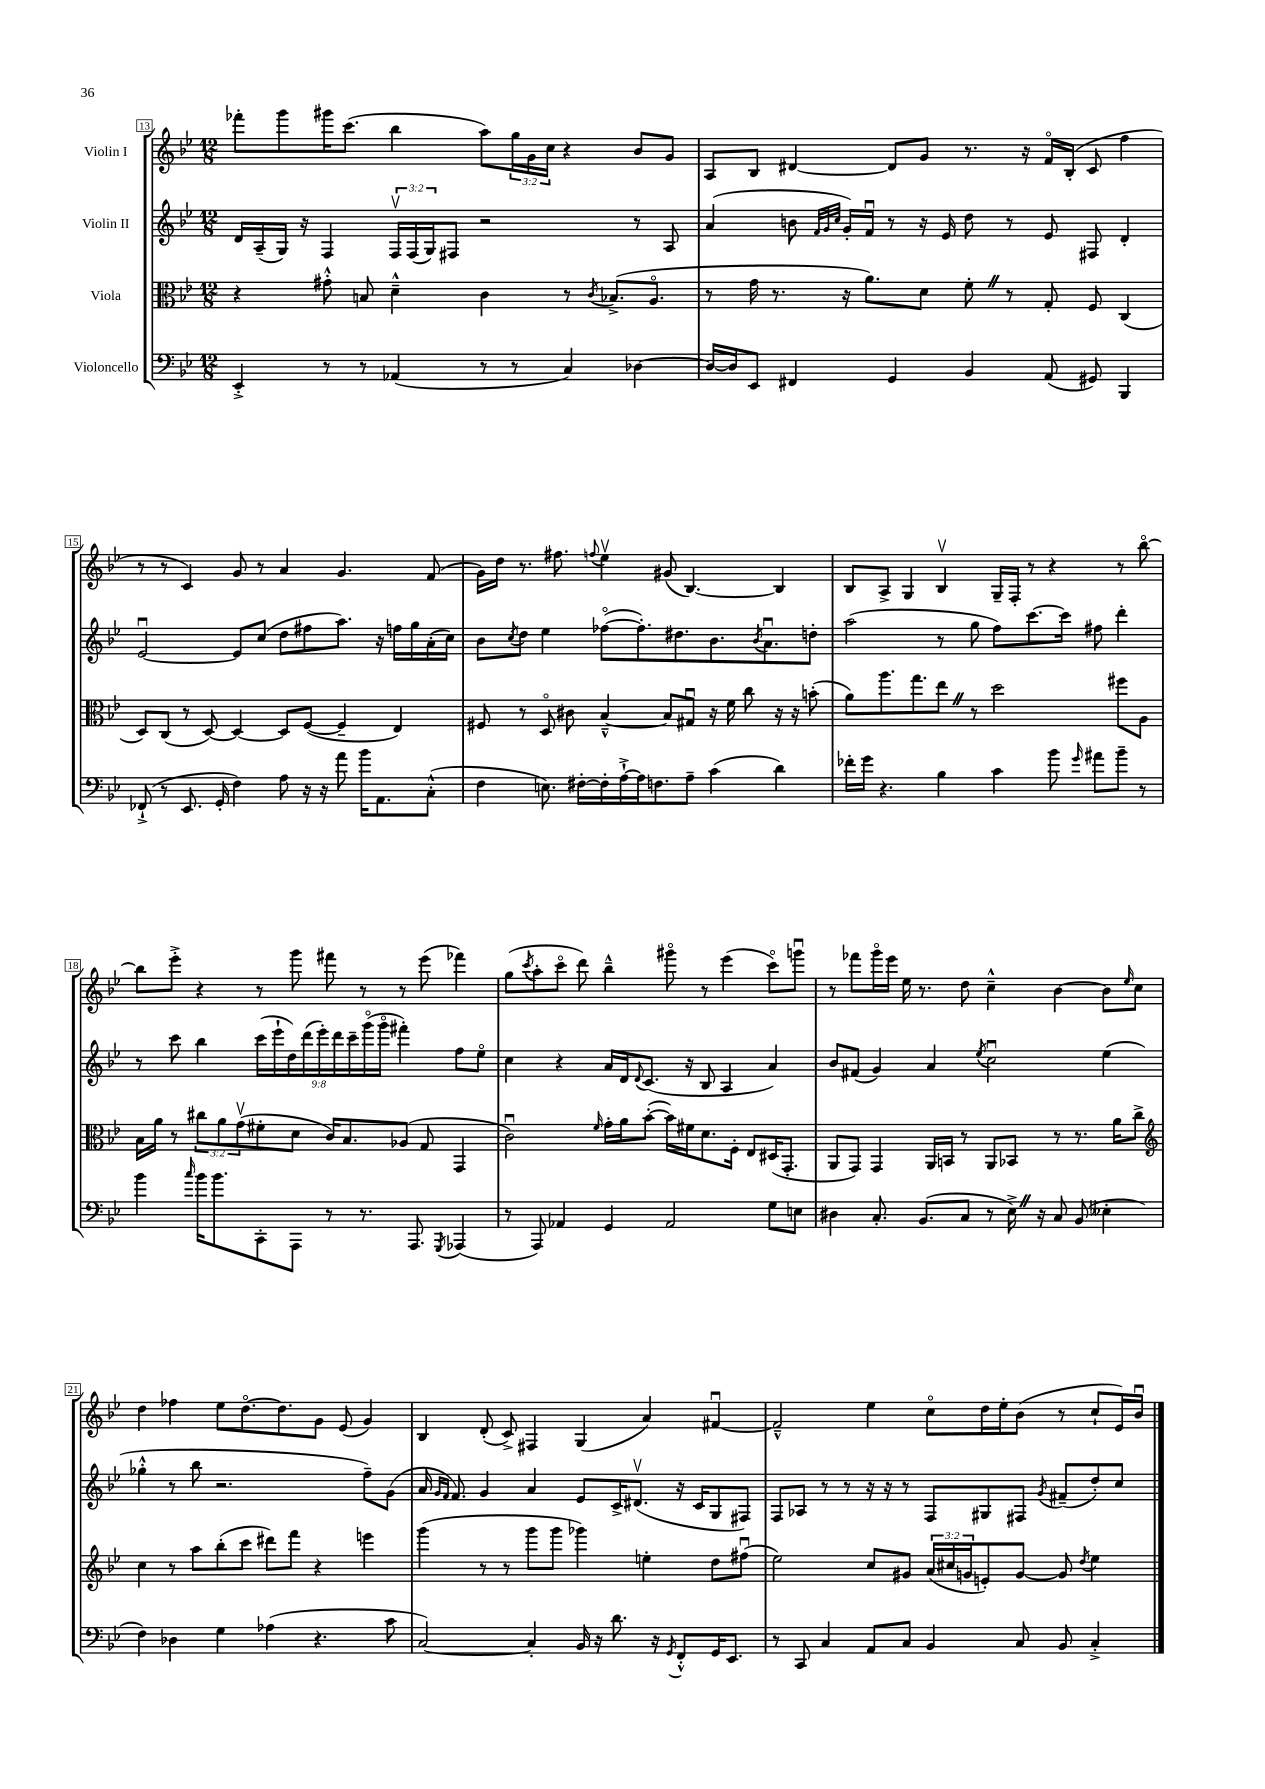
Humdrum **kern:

**kern	**kern	**kern	**kern
*part4	*part3	*part2	*part1
*staff4	*staff3	*staff2	*staff1
*I"Violoncello	*I"Viola	*I"Violin II	*I"Violin I
*clefF4	*clefC3	*clefG2	*clefG2
*k[b-e-]	*k[b-e-]	*k[b-e-]	*k[b-e-]
*M12/8	*M12/8	*M12/8	*M12/8
=13	=13	=13	=13
4EE-'^/	4r	16d/LL	8fff-X'\L
.	.	(16A~/	.
.	.	16G/JJ)	8ggg\
.	.	16r	.
8r	8g#X'^^\	4F/	16ggg#X\K
.	.	.	(8.ccc\J
8r	8Bn/	.	.
(4AA-X/	4d~^^\	24Fv/LL	4bb-\
.	.	(24F/	.
.	.	24G/J)	.
.	.	8F#X/J	.
8r	4c\	2r	8aa\L)
8r	.	.	24gg\L
.	.	.	24g\
.	.	.	24cc\JJ
4C/)	8r	.	4r
.	8qc/	.	.
.	(8.B-X^/L	.	.
[4D-X\	.	8r	8b-/L
.	8.A/J	.	.
.	.	8A/	8g/J
=14	=14	=14	=14
16D-/LL_	8r	(4a/	8A/L
16D-/J]	.	.	.
8EE-/J	16g\	.	8B-/J
.	8.r	.	.
4FF#X/	.	8bn\	[4d#X/
.	.	32qqf/LLL	.
.	.	32qqg/	.
.	.	32qqcc/JJJ	.
.	16r	16g'/LL)	.
.	8.a\L)	16fu/JJ	.
4GG/	.	8r	8d#/L]
.	8d\J	16r	8g/J
.	.	16e-/	.
4BB-/	8f'Z\	8dd\	8.r
.	8r	8r	.
.	.	.	16r
(8AA/	8G'/	8e-/	16f/LL
.	.	.	(16B-'/JJ
8GG#X/)	8F/	8F#X/	8c/
4BBB-/	(4C/	4d'/	4ff\
!!LO:LB:g=z
=15	=15	=15	=15
(8FF-X`^/	8D/L)	[2e-u/	8r
8r	(8C/J	.	8r
8.EE-/	8r	.	4c/)
.	[8D/)	.	.
16GG'/	.	.	.
4F\)	4D/_	8e-/L]	8g/
.	.	(8cc/J	8r
8A\	8D/L]	8dd\L	4a/
16r	([8F/J	8ff#X\	.
16r	.	.	.
8a\	4F~/]	8.aa\J)	4.g/
16b-\KL	.	.	.
8.AA\	.	16r	.
.	4E-/)	16ffn\LL	.
.	.	16gg\	.
(8C'^^\J	.	(16a'\	(8f/
.	.	16cc\JJ)	.
=16	=16	=16	=16
4F\	8F#X/	8b-\L	16g\LL)
.	.	.	16dd\JJ
.	.	8qcc/	.
.	8r	8dd\J	8.r
8.En\)	8D/	4ee-\	.
.	.	.	8.ff#X\
.	8c#X\	.	.
[16F#X'\LL	.	.	.
.	.	.	8qqffn/
16F#'\]	[4B-~^^/	([8ff-X\L	4ee-v\
[16A`^\	.	.	.
16A\J]	.	8.ff-'\])	.
8.Fn\	.	.	.
.	8B-/L]	.	(8g#X/
.	.	8.dd#X\	.
8A~\J	8G#Xu/J	.	[4.B-/)
(4c\	16r	8.b-\	.
.	16f\	.	.
.	8cc\	.	.
.	.	8qb-/	.
.	.	8.au\	.
4d\)	16r	.	4B-/]
.	16r	.	.
.	(8bn'\	8ddn'\J	.
=17	=17	=17	=17
16f-X'\LL	8a\L)	(2aa\	8B-/L
16g\JJ	.	.	.
4.r	8.aa\	.	8A^/J
.	.	.	4G/
.	8.gg\	.	.
4B-\	8ee-Z\J	8r	4B-v/
.	8r	8gg\	.
4c\	2dd\	8ff\L)	16G~/LL
.	.	.	16F'/JJ
.	.	[8.ccc\	8r
8b-\	.	.	4r
.	.	16ccc\Jk]	.
16qqg/	.	.	.
8a#X\L	.	8ff#X\	.
8b-~\J	8ff#X\L	4ddd'\	8r
8r	8A\J	.	[8bb-\
!!LO:LB:g=z
=18	=18	=18	=18
4b-\	16B-\LL	8r	8bb-\L]
.	16a\JJ	.	.
.	8r	8ccc\	8eee-'^\J
16qqcc/	.	.	.
16b-\KL	12cc#X\L	4bb-\	4r
8.b-\	.	.	.
.	12a\	.	.
.	(12gv\	.	.
8CC'\	8f#X'\	(18ccc\LL	8r
.	.	18eee-`\	.
.	.	18dd\)	.
8AAA\J	8d\J	.	8ggg\
.	.	(18ddd\	.
.	.	18eee-'\)	.
8r	16c/KL)	.	8fff#X\
.	.	18ddd\	.
.	8.B-/	.	.
.	.	18ccc~\	.
8.r	.	.	8r
.	.	(18ggg\	.
.	.	18ggg\JJ	.
.	(8A-X/J	4fff#X'\)	8r
8.AAA/	.	.	.
.	8G/	.	(8eee-\
8qGGG/	.	.	.
(4AAA-X/	4GG/	8ff\L	4fff-X\)
.	.	8ee-\J	.
=19	=19	=19	=19
8r	2cu\)	4cc\	(8gg\L
.	.	.	8qccc/
8AAA/)	.	.	8aa'\
4AA-X/	.	4r	8ccc\J
.	.	.	8ddd\)
.	16qqf/	.	.
4GG/	16g'\LL	16a/LL	4bb-~^^\
.	16a\J	16d/J	.
.	.	8qqd/	.
.	([8b-'\J	(8.c/J	.
2AA-/	16b-\LL])	.	8ggg#X\
.	16f#X\J	16r	.
.	8.d\	8B-/	8r
.	.	4A/	(4eee-\
.	16F'\Jk	.	.
.	8E-/L	.	.
8G\L	(16D#X/K	4a/)	8ccc\L)
.	8.GG'/J	.	.
8En\J	.	.	8gggnu\J
=20	=20	=20	=20
4D#X\	8AA/L	8b-/L	8r
.	8GG/J)	(8f#X/J	8fff-X\L
8.C'/	4GG/	4g/)	16ggg\L
.	.	.	16eee-\JJ
.	.	.	16ee-\
(8.BB-/L	.	.	8.r
.	16AA/LL	4a/	.
.	16BBn/JJ	.	.
8C/J	8r	.	8dd\
.	.	8qee-/	.
8r	8AA/L	2ccu\	4cc~^^\
16E-^Z\)	8BB-X/J	.	.
16r	.	.	.
8C/	8r	.	[4b-\
(8BB-/	8.r	.	.
4E--X'\	.	(4ee-\	8b-\L]
.	16a\KL	.	.
.	.	.	16qqee-/
.	8cc^\J	.	8cc\J
!!LO:LB:g=z
=21	=21	=21	=21
*	*clefG2	*	*
4F\)	4cc\	4gg-X'^^\	4dd\
4D-X\	8r	8r	4ff-X\
.	8aa\L	8bb-\	.
4G\	(8bb-'\	2.r	8ee-\L
.	8ccc\J	.	[8.dd\
(4A-X\	8ddd#X\L)	.	.
.	.	.	8.dd\]
.	8fff\J	.	.
4.r	4r	.	8g\J
.	.	.	(8e-/
.	4eeen\	8ff~\L)	4g/)
8c\	.	(8g\J	.
=22	=22	=22	=22
[2C/)	(4ggg\	16a/	4B-/
.	.	16qqg/LL	.
.	.	16qqf/JJ	.
.	.	8.f/)	.
.	8r	4g/	(8d'/
.	8r	.	8c^/)
4C'/]	8ggg\L	4a/	4F#X/
.	8ggg\J	.	.
16BB-/	4ggg-X\)	8e-/L	(4G/
16r	.	.	.
8.d\	.	16c^/K	.
.	.	(8.d#Xv/J	.
.	4een'\	.	4a/)
16r	.	.	.
8qGG/	.	.	.
8FF'^^/L	.	16r	.
.	.	16c/KL	.
16GG/K	8dd\L	8G/	[4f#Xu/
8.EE-/J	.	.	.
.	(8ff#Xu\J	8F#X/J)	.
=23	=23	=23	=23
8r	2ee-\)	8F/L	2f#~^^/]
8CC/	.	8A-X/J	.
4C/	.	8r	.
.	.	8r	.
8AA/L	8cc/L	16r	4ee-\
.	.	16r	.
8C/J	8g#X/J	8r	.
4BB-/	(24a/LL	8F/L	8cc\L
.	24cc#X/	.	.
.	24gn/J	.	.
.	8en'/)	8G#X/	16dd\L
.	.	.	16ee-'\J
8C/	[8g/J	8F#X/J	(8b-\J
.	.	8qg/	.
8BB-/	8g/]	(8f#X~/L	8r
.	8qdd/	.	.
4C'^/	4ee-\	8dd'/)	8cc`/L
.	.	8cc/J	16e-/L)
.	.	.	16b-u/JJ
==	==	==	==
*-	*-	*-	*-
